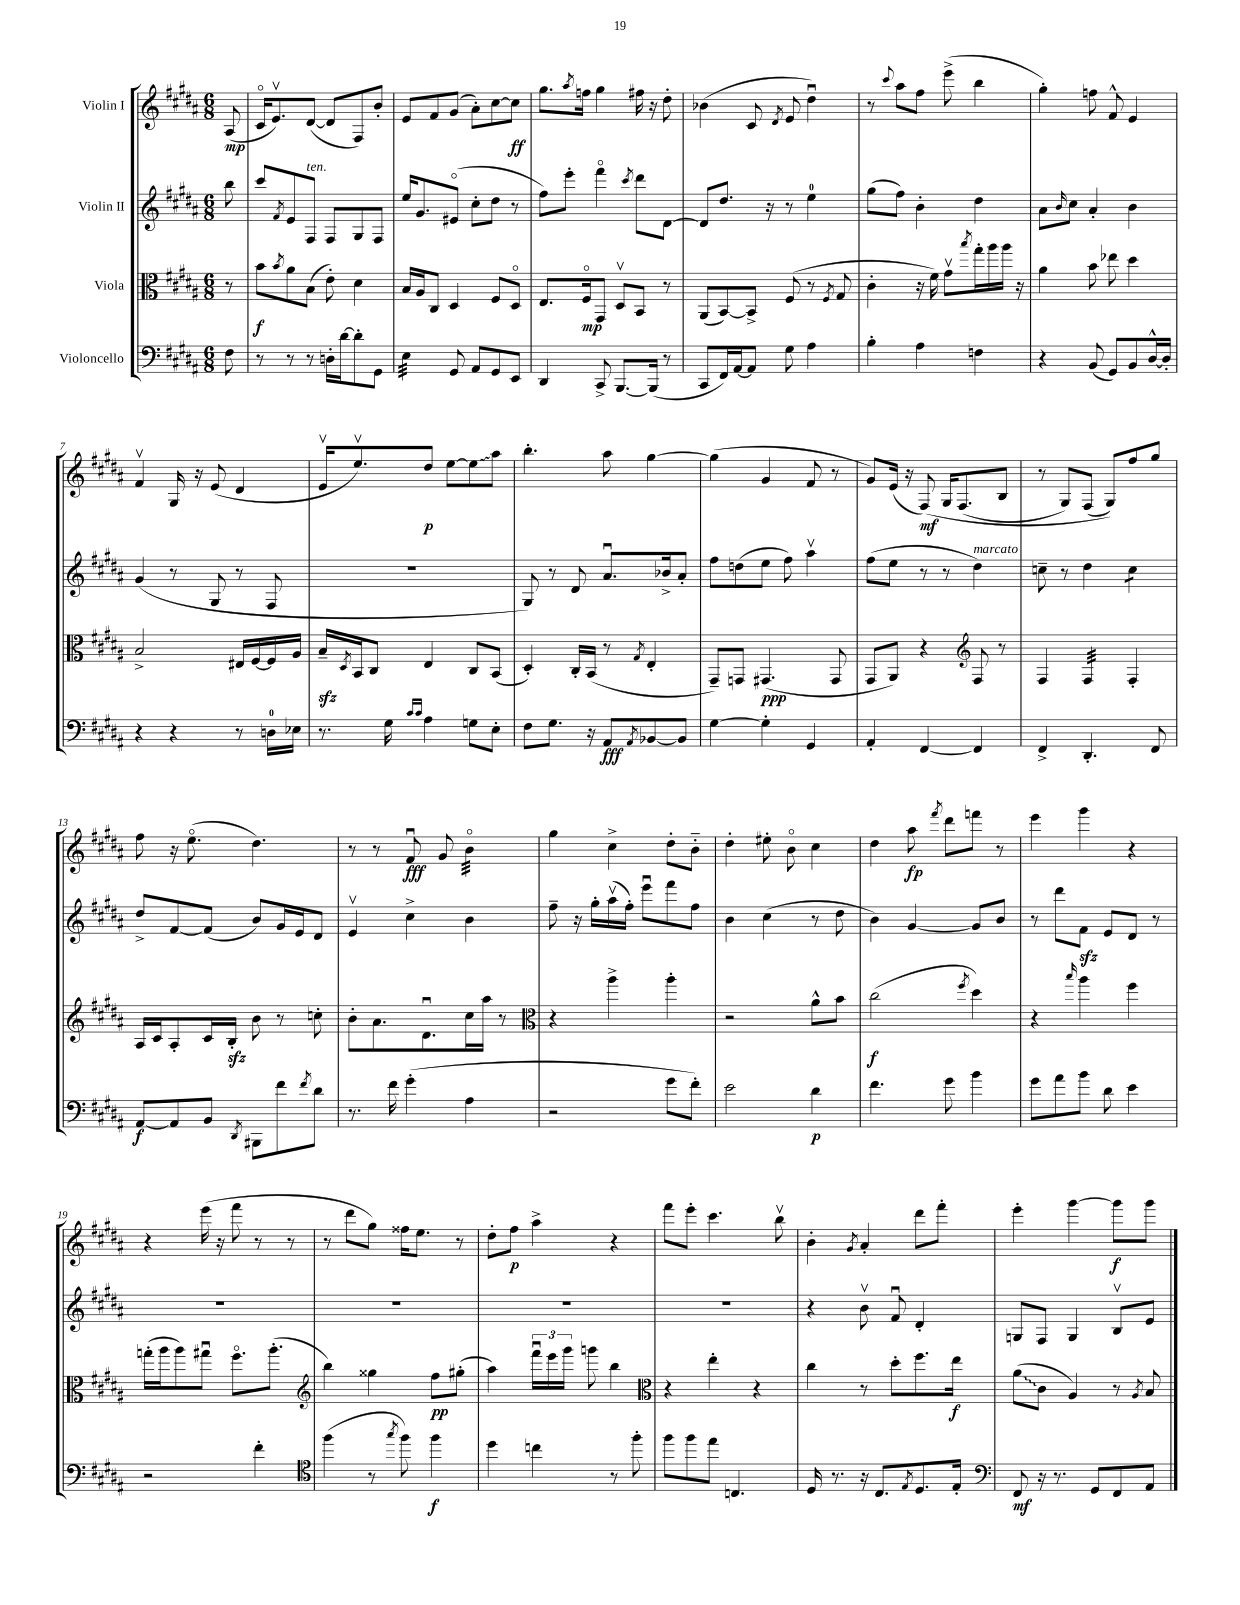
<<
\new StaffGroup <<
\new Staff = "s0" \with { instrumentName = "Violin I" } {
    \clef treble \key b \major \numericTimeSignature \time 6/8 \partial 8
    ais8\mp( |
    cis'16\flageolet e'8.\upbow) dis'8~( dis'8 fis8) b'8-. |
    e'8 fis'8 gis'8( ais'8-.) cis''8~ cis''8\ff |
    gis''8. \acciaccatura { ais''8 } f''16 gis''4 fis''16 r16 dis''8-. |
    bes'4( cis'8 \acciaccatura { dis'8 } e'8 dis''4\downbow) |
    r8 \appoggiatura { cis'''8 } ais''8 fis''8 e'''8->( b''4 |
    gis''4-.) f''8 fis'8-^ e'4 |
    fis'4\upbow gis16 r16 e'8( dis'4 |
    e'16\upbow e''8.\upbow) dis''8\p e''8~ \once \override Glissando.style = #'zigzag e''8\glissando ais''8 |
    b''4.-. ais''8 gis''4~ |
    gis''4( gis'4 fis'8 r8 |
    gis'8) e'16( r16 fis8\mf)\( gis16 fis8.( b8 |
    r8 gis8) fis8( gis8)\) fis''8 gis''8 |
    fis''8 r16 e''8.\flageolet( dis''4.) |
    r8 r8 fis'8\downbow\fff gis'8 b'4:32\flageolet |
    gis''4 cis''4-> dis''8-. b'8-_ |
    dis''4-. eis''8-. b'8\flageolet cis''4 |
    dis''4 ais''8\fp \acciaccatura { fis'''8 } dis'''8 f'''8 r8 |
    e'''4 gis'''4 r4 |
    r4 e'''16( r16 fis'''8 r8 r8 |
    r8 dis'''8 gis''8) fisis''16 e''8. r8 |
    dis''8-. fis''8\p ais''4-> r4 |
    fis'''8 e'''8-. cis'''4. b''8\upbow |
    b'4-. \acciaccatura { gis'8 } ais'4-. dis'''8 fis'''8-. |
    e'''4-. gis'''4~ gis'''8\f gis'''8 \bar "|." |
}
\new Staff = "s1" \with { instrumentName = "Violin II" } {
    \clef treble \key b \major \numericTimeSignature \time 6/8 \partial 8
    b''8 |
    cis'''8 \acciaccatura { fis'8 } e'8 fis8^\markup { \italic "ten." } fis8 gis8 fis8 |
    e''16 gis'8. eis'8\flageolet( cis''8-. dis''8 r8 |
    fis''8) e'''8-. fis'''4\flageolet \acciaccatura { cis'''8 } dis'''8 dis'8~ |
    dis'8 dis''8. r16 r8 e''4-0 |
    gis''8( fis''8) b'4-. dis''4 |
    ais'8 \grace { b'16 } cis''8 ais'4-. b'4 |
    gis'4( r8 gis8 r8 fis8 |
    R2. |
    gis8) r8 dis'8 ais'8.\downbow bes'16-> ais'8-. |
    fis''8 d''8( e''8 fis''8) ais''4\upbow |
    fis''8( e''8 r8 r8 dis''4^\markup { \italic "marcato" }) |
    c''8-- r8 dis''4 c''4:8 |
    dis''8-> fis'8~ fis'8( b'8) gis'16 e'16 dis'8 |
    e'4\upbow cis''4-> b'4 |
    fis''8-- r16 gis''16-. ais''16\upbow( fis''16-.) e'''8\downbow fis'''8 fis''8 |
    b'4 cis''4( r8 dis''8 |
    b'4) gis'4~ gis'8 b'8 |
    r8 dis'''8 fis'8\sfz e'8 dis'8 r8 |
    R2. |
    R2. |
    R2. |
    R2. |
    r4 b'8\upbow fis'8\downbow dis'4-. |
    g8 fis8 g4 b8\upbow e'8 \bar "|." |
}
\new Staff = "s2" \with { instrumentName = "Viola" } {
    \clef alto \key b \major \numericTimeSignature \time 6/8 \partial 8
    r8 |
    b'8\f \acciaccatura { b'8 } ais'8 b8( e'8-.) dis'4 |
    b16 ais16 cis8 dis4 fis8 dis8\flageolet |
    e8. fis16\flageolet\mp gis,8 dis8\upbow b,8 r8 |
    ais,8( b,8~) b,8-> fis8( r8 \acciaccatura { fis8 } gis8 |
    cis'4-. r16 fis'16) gis'8\upbow \acciaccatura { b''8 } gis''16-. ais''16 ais''16 r16 |
    ais'4 b'8 ees''8 dis''4 |
    b2-> eis16 fis16~ fis16 ais16 |
    b16--\sfz \acciaccatura { dis8 } b,16 cis8 e4 cis8 b,8( |
    dis4-.) cis16-. b,16( r8 \acciaccatura { gis8 } e4-. |
    gis,8--) g,8 gis,4.\ppp( gis,8 |
    gis,8 ais,8) r4 \clef treble fis8 r8 |
    fis4 fis4:32 fis4-. |
    ais16 cis'16 ais8-. cis'16 b16-.\sfz b'8 r8 c''8-. |
    b'8-. ais'8. dis'8.\downbow cis''16 ais''16 r8 |
    \clef alto r4 ais''4-> ais''4-. |
    r2 ais'8-^ b'8 |
    cis''2\f( \acciaccatura { fis''8 } dis''4) |
    r4 \grace { b''16 } ais''4 fis''4 |
    g''16-.( ais''16 ais''8) gis''8\downbow fis''8.\flageolet ais''8.-.( |
    \clef treble b''4) gisis''4 fis''8\pp gis''8-.( |
    ais''4) \tuplet 3/2 { fis'''16\downbow e'''16 gis'''16 } g'''8 b''4 |
    \clef alto r4 e''4-. r4 |
    cis''4 r8 dis''8-. fis''8. e''16\f |
    \once \override Glissando.style = #'zigzag ais'8\glissando( cis'8 ais4) r8 \acciaccatura { ais8 } b8 \bar "|." |
}
\new Staff = "s3" \with { instrumentName = "Violoncello" } {
    \clef bass \key b \major \numericTimeSignature \time 6/8 \partial 8
    fis8 |
    r8 r8 r8 d16-. dis'16~ dis'8-. gis,8 |
    e4:32 gis,8 ais,8 gis,8 e,8 |
    dis,4 cis,8-> b,,8.~ b,,16( r8 |
    cis,8 fis,16) ais,16~ ais,8 gis8 ais4 |
    b4-. ais4 f4 |
    r4 b,8( gis,8) b,8 dis16~-^ dis16-. |
    r4 r4 r8 d16-0 ees16 |
    r8. gis16 \grace { cis'16 cis'16 } ais4 g8 e8-. |
    fis8 gis8. r16 ais,8\fff \acciaccatura { ais,8 } bes,8~ bes,8 |
    gis4~ gis4-. gis,4 |
    ais,4-. fis,4~ fis,4 |
    fis,4-> dis,4.-. fis,8 |
    ais,8~\f ais,8 b,8 \acciaccatura { dis,8 } bis,,8 fis'8 \acciaccatura { fis'8 } dis'8 |
    r8. fis'16 gis'4-.( ais4 |
    r2 gis'8 fis'8-.) |
    e'2 dis'4\p |
    fis'4. gis'8 b'4 |
    gis'8 ais'8 b'8 dis'8 e'4 |
    r2 fis'4-. |
    \clef tenor fis''4( r8 \acciaccatura { gis''8 } fis''8) fis''4\f |
    dis''4 c''4 r8 fis''8-. |
    fis''8 fis''8 e''8 c4. |
    dis16 r8. r16 cis8. \acciaccatura { e8 } dis8. e16-. |
    \clef bass fis,8\mf r16 r8. gis,8 fis,8 ais,8 \bar "|." |
}
>>
>>
